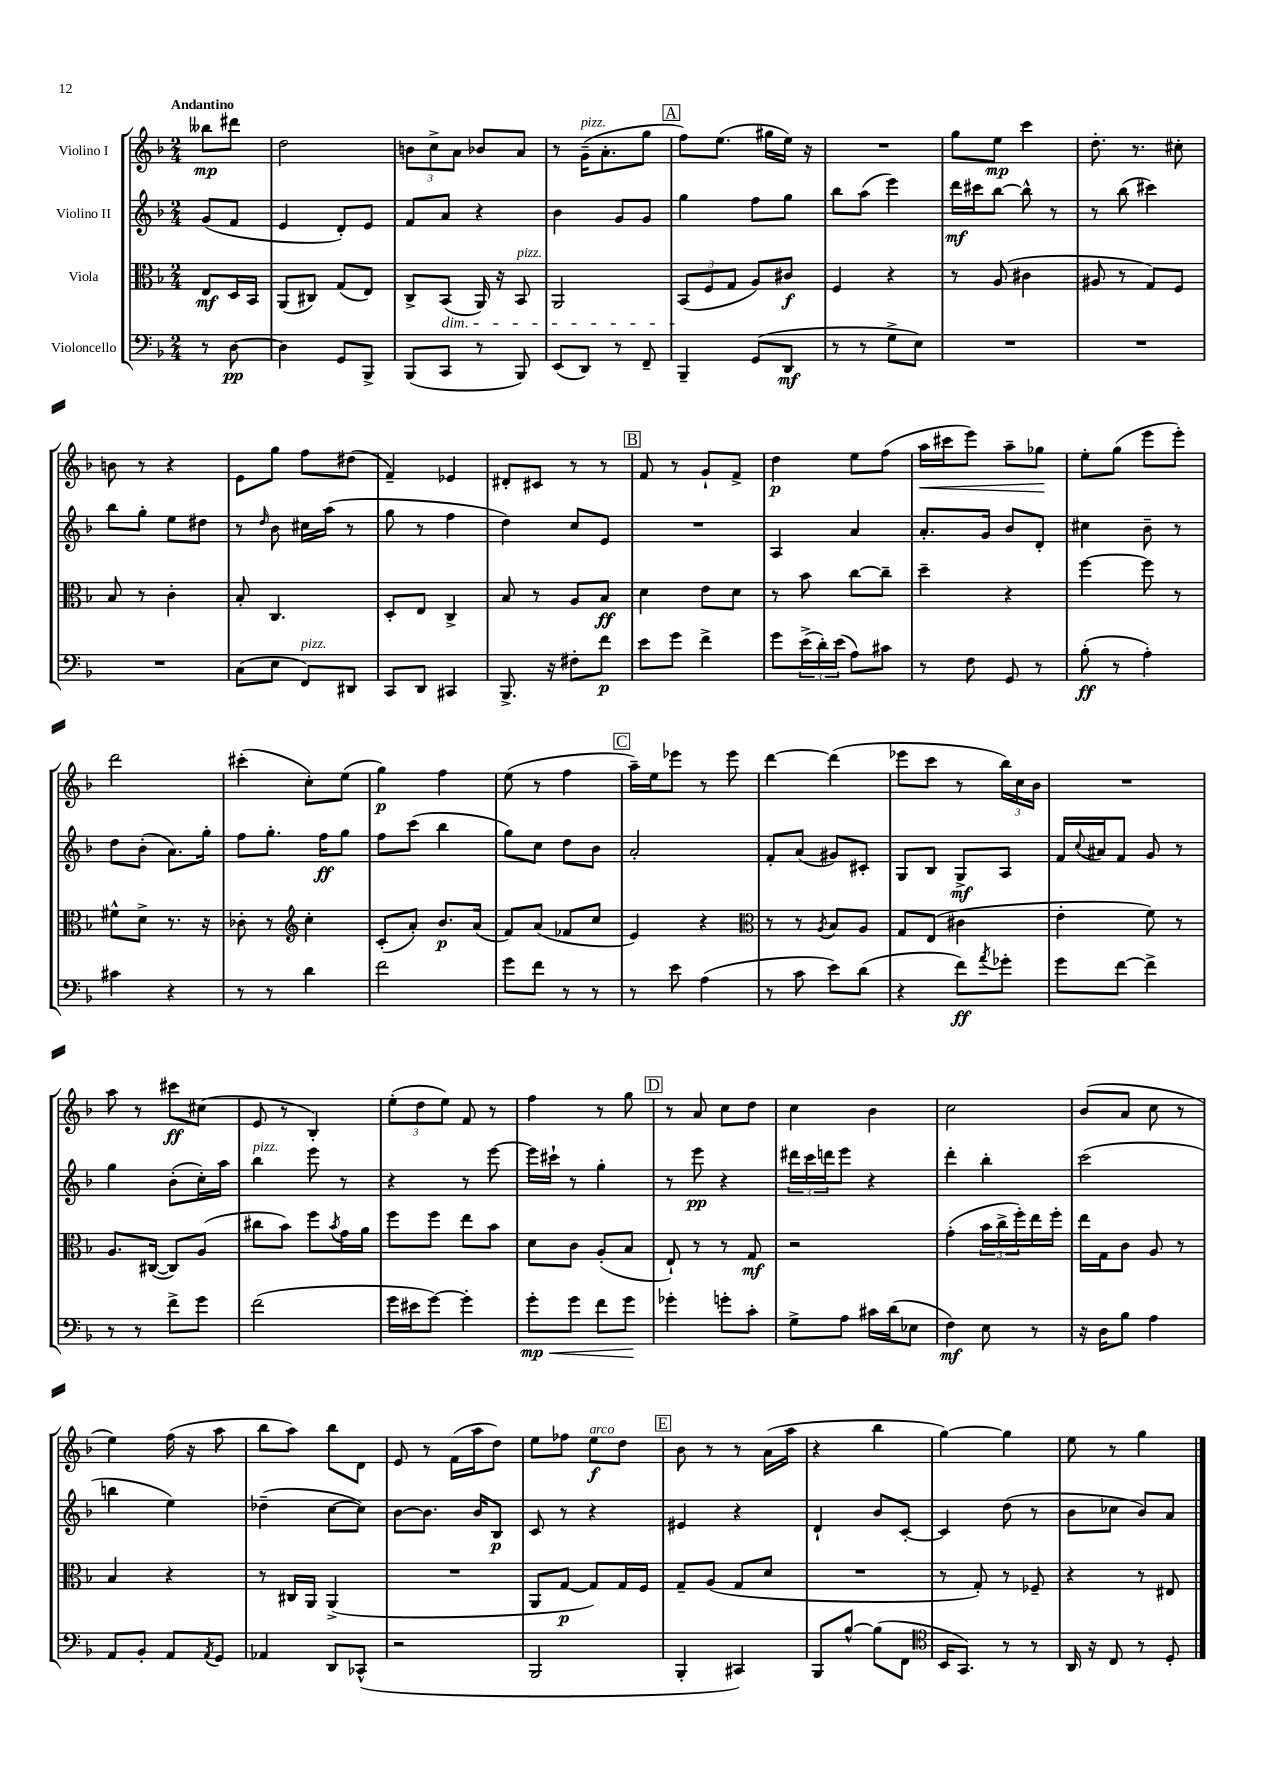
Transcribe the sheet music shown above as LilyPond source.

<<
\new StaffGroup <<
\new Staff = "s0" \with { instrumentName = "Violino I" } {
    \clef treble \key f \major \numericTimeSignature \time 2/4 \partial 4 \tempo "Andantino"
    beses''8\mp dis'''8 |
    d''2 |
    \tuplet 3/2 { b'8 c''8-> a'8 } bes'8 a'8 |
    r8 g'16--^\markup { \italic "pizz." }( a'8.-. g''8 |
    \mark \markup { \box "A" } f''8) e''8.( gis''16 e''16) r16 |
    R2 |
    g''8 e''8\mp c'''4 |
    d''8.-. r8. cis''8-. |
    b'8 r8 r4 |
    e'8 g''8 f''8 dis''8( |
    f'4--) ees'4 |
    dis'8-. cis'8 r8 r8 |
    \mark \markup { \box "B" } f'8 r8 g'8-! f'8-> |
    d''4\p e''8 f''8( |
    a''16\< cis'''16 e'''8) a''8-- ges''8\! |
    e''8-. g''8( e'''8 e'''8-.) |
    d'''2 |
    cis'''4-.( c''8-.) e''8( |
    g''4\p) f''4 |
    e''8( r8 f''4 |
    \mark \markup { \box "C" } a''16--) e''16 ees'''8 r8 ees'''8 |
    d'''4~ d'''4( |
    ees'''8 c'''8 r8 \tuplet 3/2 { bes''16) c''16 bes'16 } |
    R2 |
    a''8 r8 cis'''8\ff cis''8( |
    e'8 r8 bes4-.) |
    \tuplet 3/2 { e''8-.( d''8 e''8) } f'8 r8 |
    f''4 r8 g''8 |
    \mark \markup { \box "D" } r8 a'8 c''8 d''8 |
    c''4 bes'4 |
    c''2 |
    bes'8( a'8 c''8 r8 |
    e''4) f''16( r16 a''8 |
    bes''8 a''8) bes''8 d'8 |
    e'8 r8 f'16( a''16 d''8) |
    e''8 fes''8 e''8\f^\markup { \italic "arco" } d''8 |
    \mark \markup { \box "E" } bes'8 r8 r8 a'16( a''16 |
    r4 bes''4 |
    g''4~) g''4 |
    e''8 r8 g''4 \bar "|." |
}
\new Staff = "s1" \with { instrumentName = "Violino II" } {
    \clef treble \key f \major \numericTimeSignature \time 2/4 \partial 4
    g'8( f'8 |
    e'4 d'8-.) e'8 |
    f'8 a'8 r4 |
    bes'4 g'8 g'8 |
    \mark \markup { \box "A" } g''4 f''8 g''8 |
    bes''8 a''8( e'''4) |
    d'''16\mf cis'''16 bes''8~ bes''8-^ r8 |
    r8 bes''8( cis'''4) |
    bes''8 g''8-. e''8 dis''8 |
    r8 \grace { d''16 } bes'8 cis''16 a''16( r8 |
    g''8 r8 f''4 |
    d''4) c''8 e'8 |
    \mark \markup { \box "B" } R2 |
    a4 a'4 |
    a'8.-. g'16 bes'8 d'8-. |
    cis''4 bes'8-- r8 |
    d''8 bes'8-.( a'8.) g''16-. |
    f''8 g''8.-. f''16\ff g''8 |
    f''8 c'''8( bes''4 |
    g''8) c''8 d''8 bes'8 |
    \mark \markup { \box "C" } a'2-. |
    f'8-. a'8( gis'8) cis'8-. |
    g8 bes8 g8->\mf a8 |
    f'16 \appoggiatura { c''8 } ais'16 f'8 g'8 r8 |
    g''4 bes'8-.( c''16-.) a''16 |
    bes''4^\markup { \italic "pizz." } e'''8 r8 |
    r4 r8 e'''8~ |
    e'''16 cis'''16-! r8 g''4-. |
    \mark \markup { \box "D" } r8 e'''8\pp r4 |
    \tuplet 3/2 { dis'''16 c'''16 d'''16 } e'''8 r4 |
    d'''4-. bes''4-. |
    c'''2( |
    b''4 e''4) |
    des''4--( c''8~ c''8) |
    bes'8~ bes'8. bes'16 bes8\p |
    c'8 r8 r4 |
    \mark \markup { \box "E" } eis'4 r4 |
    d'4-! bes'8 c'8~-. |
    c'4 d''8( r8 |
    bes'8 ces''8 bes'8) a'8 \bar "|." |
}
\new Staff = "s2" \with { instrumentName = "Viola" } {
    \clef alto \key f \major \numericTimeSignature \time 2/4 \partial 4
    e8\mf d16 bes,16 |
    a,8( cis8) g8( e8) |
    c8-> bes,8\dim( a,16) r16 bes,8^\markup { \italic "pizz." } |
    a,2 |
    \mark \markup { \box "A" } \tuplet 3/2 { bes,8\!( f8 g8 } a8) cis'8\f |
    f4 r4 |
    r8 a8( cis'4 |
    ais8 r8 g8) f8 |
    bes8 r8 c'4-. |
    bes8-. c4. |
    d8-. e8 c4-> |
    bes8 r8 a8 bes8\ff |
    \mark \markup { \box "B" } d'4 e'8 d'8 |
    r8 bes'8 c''8~ c''8-- |
    d''4-- r4 |
    f''4~ f''8 r8 |
    fis'8-^ d'8-> r8. r16 |
    ces'8-. r8 \clef treble c''4-. |
    c'8-.( a'8-.) bes'8.\p a'16( |
    f'8) a'8( fes'8 c''8 |
    \mark \markup { \box "C" } e'4) r4 |
    \clef alto r8 r8 \acciaccatura { a8 } bes8 a8 |
    g8 e8( cis'4 |
    e'4-. f'8) r8 |
    a8. cis16~( cis8) a8( |
    cis''8 bes'8) f''8 \acciaccatura { bes'8 } g'16 a'16 |
    f''8 f''8 e''8 bes'8 |
    d'8 c'8 a8-.( bes8 |
    \mark \markup { \box "D" } e8-!) r8 r8 g8\mf |
    r2 |
    g'4-.( \tuplet 3/2 { bes'16 c''16-> f''16-.) } e''16 f''16-. |
    e''16 g16 c'8 a8 r8 |
    bes4 r4 |
    r8 cis16 a,16 a,4->( |
    R2 |
    a,8 g8~\p g8) g16 f16 |
    \mark \markup { \box "E" } g8-- a8( g8 d'8 |
    R2 |
    r8 g8-.) r8 fes8-- |
    r4 r8 eis8 \bar "|." |
}
\new Staff = "s3" \with { instrumentName = "Violoncello" } {
    \clef bass \key f \major \numericTimeSignature \time 2/4 \partial 4
    r8 d8~\pp |
    d4 g,8 bes,,8-> |
    bes,,8( c,8 r8 bes,,8) |
    e,8( d,8) r8 f,8-- |
    \mark \markup { \box "A" } bes,,4-- g,8( d,8\mf |
    r8 r8 g8-> e8) |
    R2 |
    R2 |
    R2 |
    c8( e8 f,8^\markup { \italic "pizz." }) dis,8 |
    c,8 d,8 cis,4 |
    bes,,8.-> r16 fis8-. f'8\p |
    \mark \markup { \box "B" } e'8 g'8 f'4-> |
    g'8 \tuplet 3/2 { e'16->( d'16-.) e'16( } a8) cis'8 |
    r8 f8 g,8 r8 |
    bes8-.\ff( r8 a4-.) |
    cis'4 r4 |
    r8 r8 d'4 |
    f'2 |
    g'8 f'8 r8 r8 |
    \mark \markup { \box "C" } r8 e'8 a4( |
    r8 c'8 e'8) d'8( |
    r4 f'8\ff) \acciaccatura { a'8 } ges'8-. |
    g'8 f'8~ f'4-> |
    r8 r8 f'8-> g'8 |
    f'2( |
    g'16 eis'16 g'8~) g'4-. |
    g'8-.\mp\< g'8 f'8 g'8\! |
    \mark \markup { \box "D" } ges'4-. g'8-. c'8-. |
    g8-> a8 cis'16 d'16( ees8 |
    f4\mf) e8 r8 |
    r16 d16 bes8 a4 |
    a,8 bes,8-. a,8 \acciaccatura { a,8 } g,8 |
    aes,4 d,8 ces,8-^( |
    r2 |
    bes,,2 |
    \mark \markup { \box "E" } bes,,4-. cis,4) |
    bes,,8 bes8~-^ bes8( f,8 |
    \clef tenor bes,16 g,8.) r8 r8 |
    a,16 r16 c8 r8 d8-. \bar "|." |
}
>>
>>
\layout { \context { \Score \remove "Bar_number_engraver" } }
